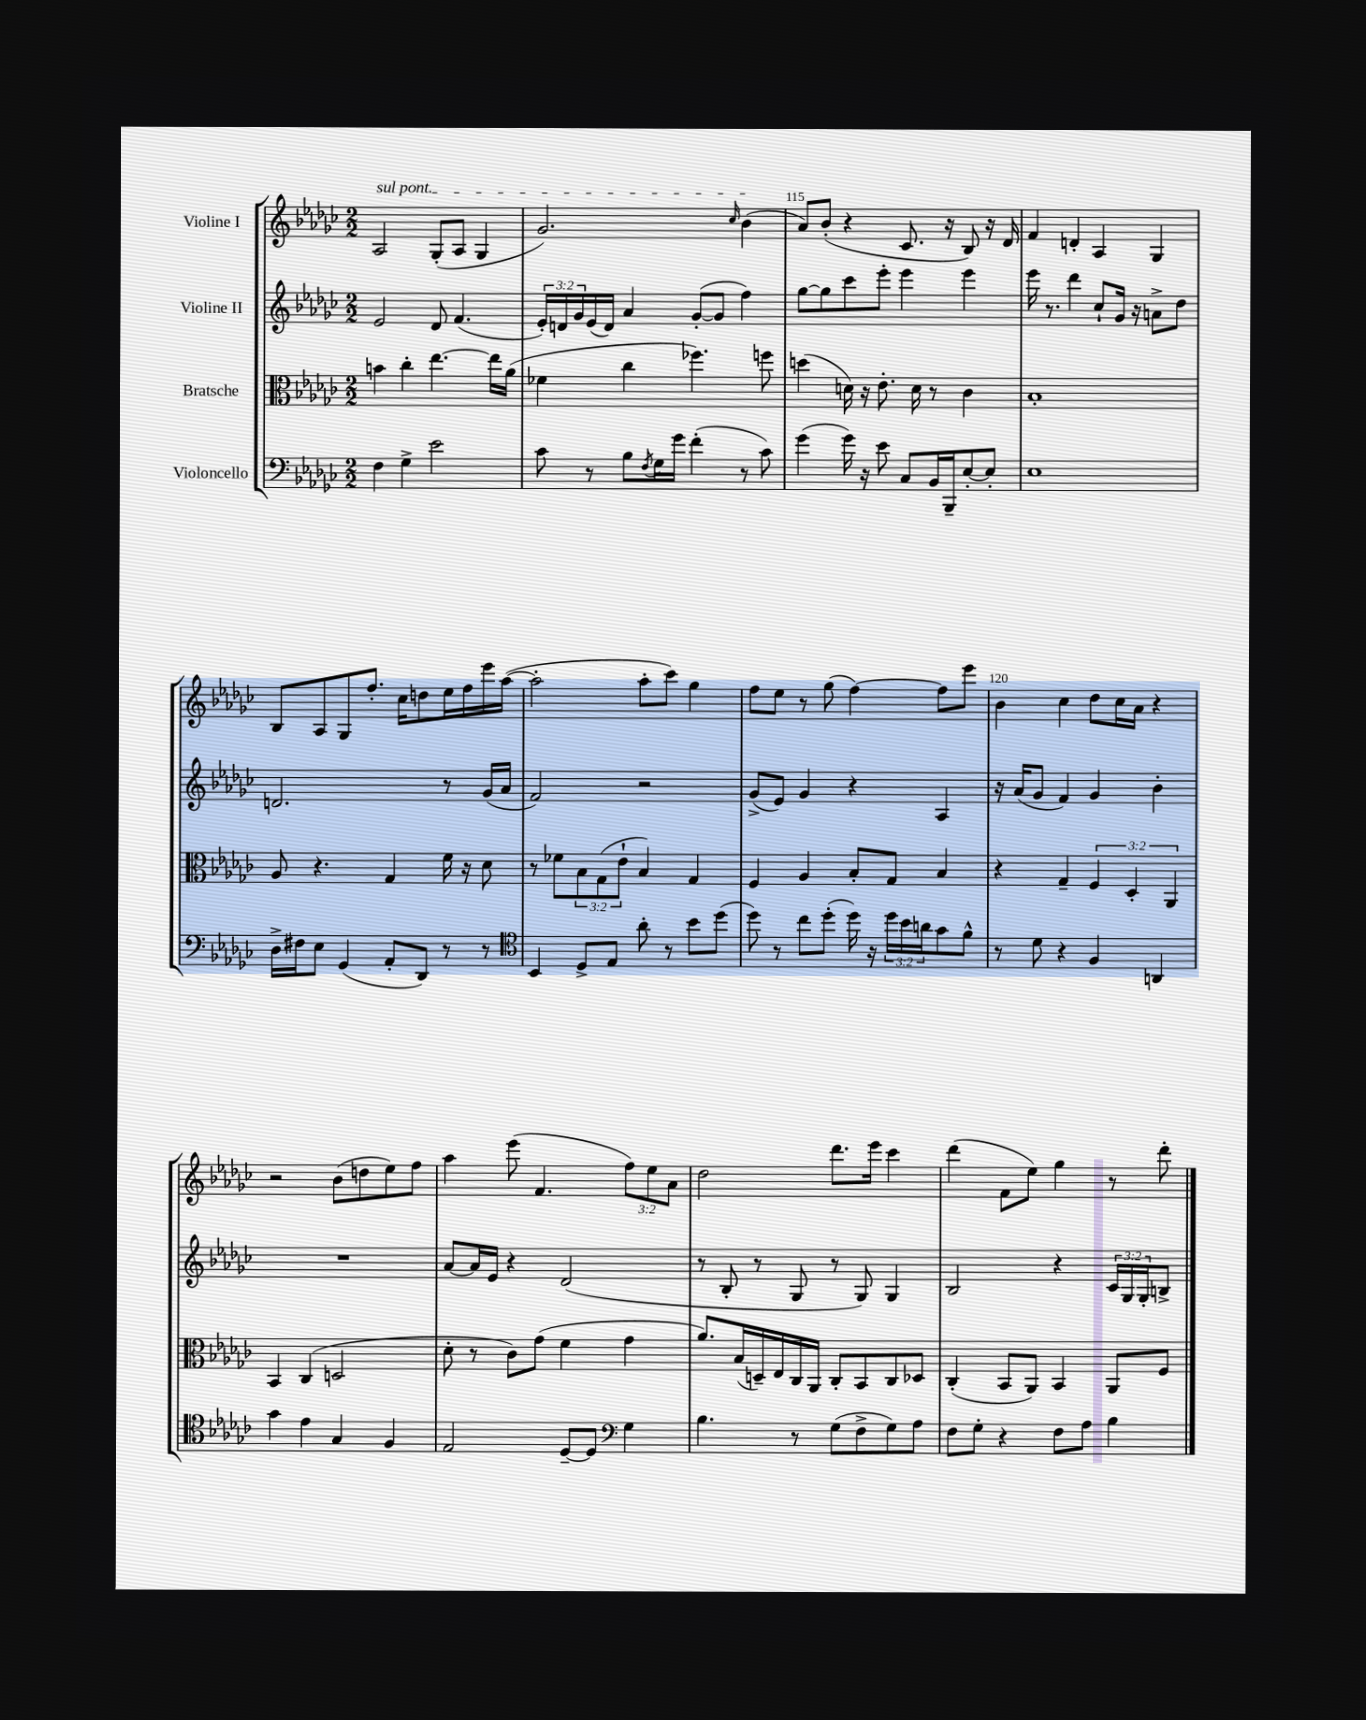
<<
\new StaffGroup <<
\new Staff = "s0" \with { instrumentName = "Violine I" } {
    \clef treble \key ges \major \numericTimeSignature \time 2/2 \override Staff.TupletNumber.text = #tuplet-number::calc-fraction-text
    \once \override TextSpanner.bound-details.left.text = \markup { \italic "sul pont." } aes2\startTextSpan ges8-.( aes8 ges4 |
    ges'2.) \grace { ces''16 } bes'4\stopTextSpan( |
    aes'8) bes'8-.( r4 ces'8. r16 bes8) r16 des'16 |
    f'4 d'4-. aes4 ges4 |
    bes8 aes8 ges8 f''8.-. ces''16 d''8 ees''16 f''16 ees'''16 aes''16~( |
    aes''2-. aes''8-. ces'''8) ges''4 |
    f''8 ees''8 r8 ges''8( f''4~) f''8 ees'''8 |
    bes'4 ces''4 des''8 ces''16 aes'16 r4 |
    r2 bes'8( d''8 ees''8) f''8 |
    aes''4 ees'''8( f'4. \tuplet 3/2 { f''8) ees''8 aes'8 } |
    des''2 des'''8. ees'''16 ces'''4 |
    des'''4( f'8 ees''8) ges''4 r8 des'''8-. \bar "|." |
}
\new Staff = "s1" \with { instrumentName = "Violine II" } {
    \clef treble \key ges \major \numericTimeSignature \time 2/2 \override Staff.TupletNumber.text = #tuplet-number::calc-fraction-text
    ees'2 des'8 f'4.( |
    \tuplet 3/2 { ees'16-.) d'16 ges'16 } ees'16( d'16) aes'4 ges'8~-.( ges'8 f''4) |
    ges''8~ ges''8 ces'''8 ees'''8-. ees'''4 ees'''4 |
    ees'''16 r8. des'''4 ces''8-! ges'16 r16 a'8-> des''8 |
    d'2. r8 ges'16( aes'16 |
    f'2) r2 |
    ges'8->( ees'8) ges'4 r4 aes4 |
    r16 aes'16( ges'8 f'4) ges'4 bes'4-. |
    R1 |
    aes'8~ aes'16 ees'16 r4 des'2( |
    r8 bes8-. r8 ges8 r8 ges8) ges4 |
    bes2 r4 \tuplet 3/2 { ces'16 ges16 ges16-. } b8-> \bar "|." |
}
\new Staff = "s2" \with { instrumentName = "Bratsche" } {
    \clef alto \key ges \major \numericTimeSignature \time 2/2 \override Staff.TupletNumber.text = #tuplet-number::calc-fraction-text
    b'4 ces''4-. ees''4.~ ees''16 aes'16( |
    fes'4 ces''4 fes''4.) f''8 |
    d''4( d'16) r16 ees'8.-. d'16 r8 ces'4 |
    bes1-. |
    aes8 r4. ges4 f'16 r16 des'8 |
    r8 fes'8 \tuplet 3/2 { bes8 ges8( ees'8-! } bes4) ges4 |
    f4 aes4 bes8-. ges8 bes4 |
    r4 ges4-- \tuplet 3/2 { f4 des4-. aes,4 } |
    bes,4 ces4( d2 |
    des'8-. r8 ces'8) ges'8( f'4 ges'4 |
    aes'8.) bes16( d16--) ees16 ces16 aes,16 ces8-. bes,8 ces8 des8 |
    ces4-.( bes,8 aes,8) bes,4 aes,8 f8 \bar "|." |
}
\new Staff = "s3" \with { instrumentName = "Violoncello" } {
    \clef bass \key ges \major \numericTimeSignature \time 2/2 \override Staff.TupletNumber.text = #tuplet-number::calc-fraction-text
    f4 ges4-> ees'2 |
    ces'8 r8 bes8 \acciaccatura { f8 } ges16 ges'16 f'4-.( r8 ces'8) |
    ges'4( ges'16) r16 ees'8 ces8 bes,16 bes,,16-- ees8~-. ees8-. |
    ees1 |
    des16-> fis16 ees8 ges,4( aes,8-. des,8) r8 r8 |
    \clef tenor bes,4 des8-> ees8 aes'8-. r8 bes'8 des''8( |
    des''8) r8 ces''8 des''8-.( des''16) r16 \tuplet 3/2 { des''16 bes'16 a'16 } ges'8 f'8-^ |
    r8 des'8 r4 f4 a,4 |
    ges'4 ees'4 ges4 f4 |
    ees2 des8~-- des8 \clef bass ges4 |
    bes4. r8 ges8( f8-> ges8) aes8 |
    f8 ges8-. r4 f8 aes8 bes4 \bar "|." |
}
>>
>>
\layout { \context { \Score currentBarNumber = #113 \override BarNumber.break-visibility = ##(#f #t #t) barNumberVisibility = #(every-nth-bar-number-visible 5) } }
